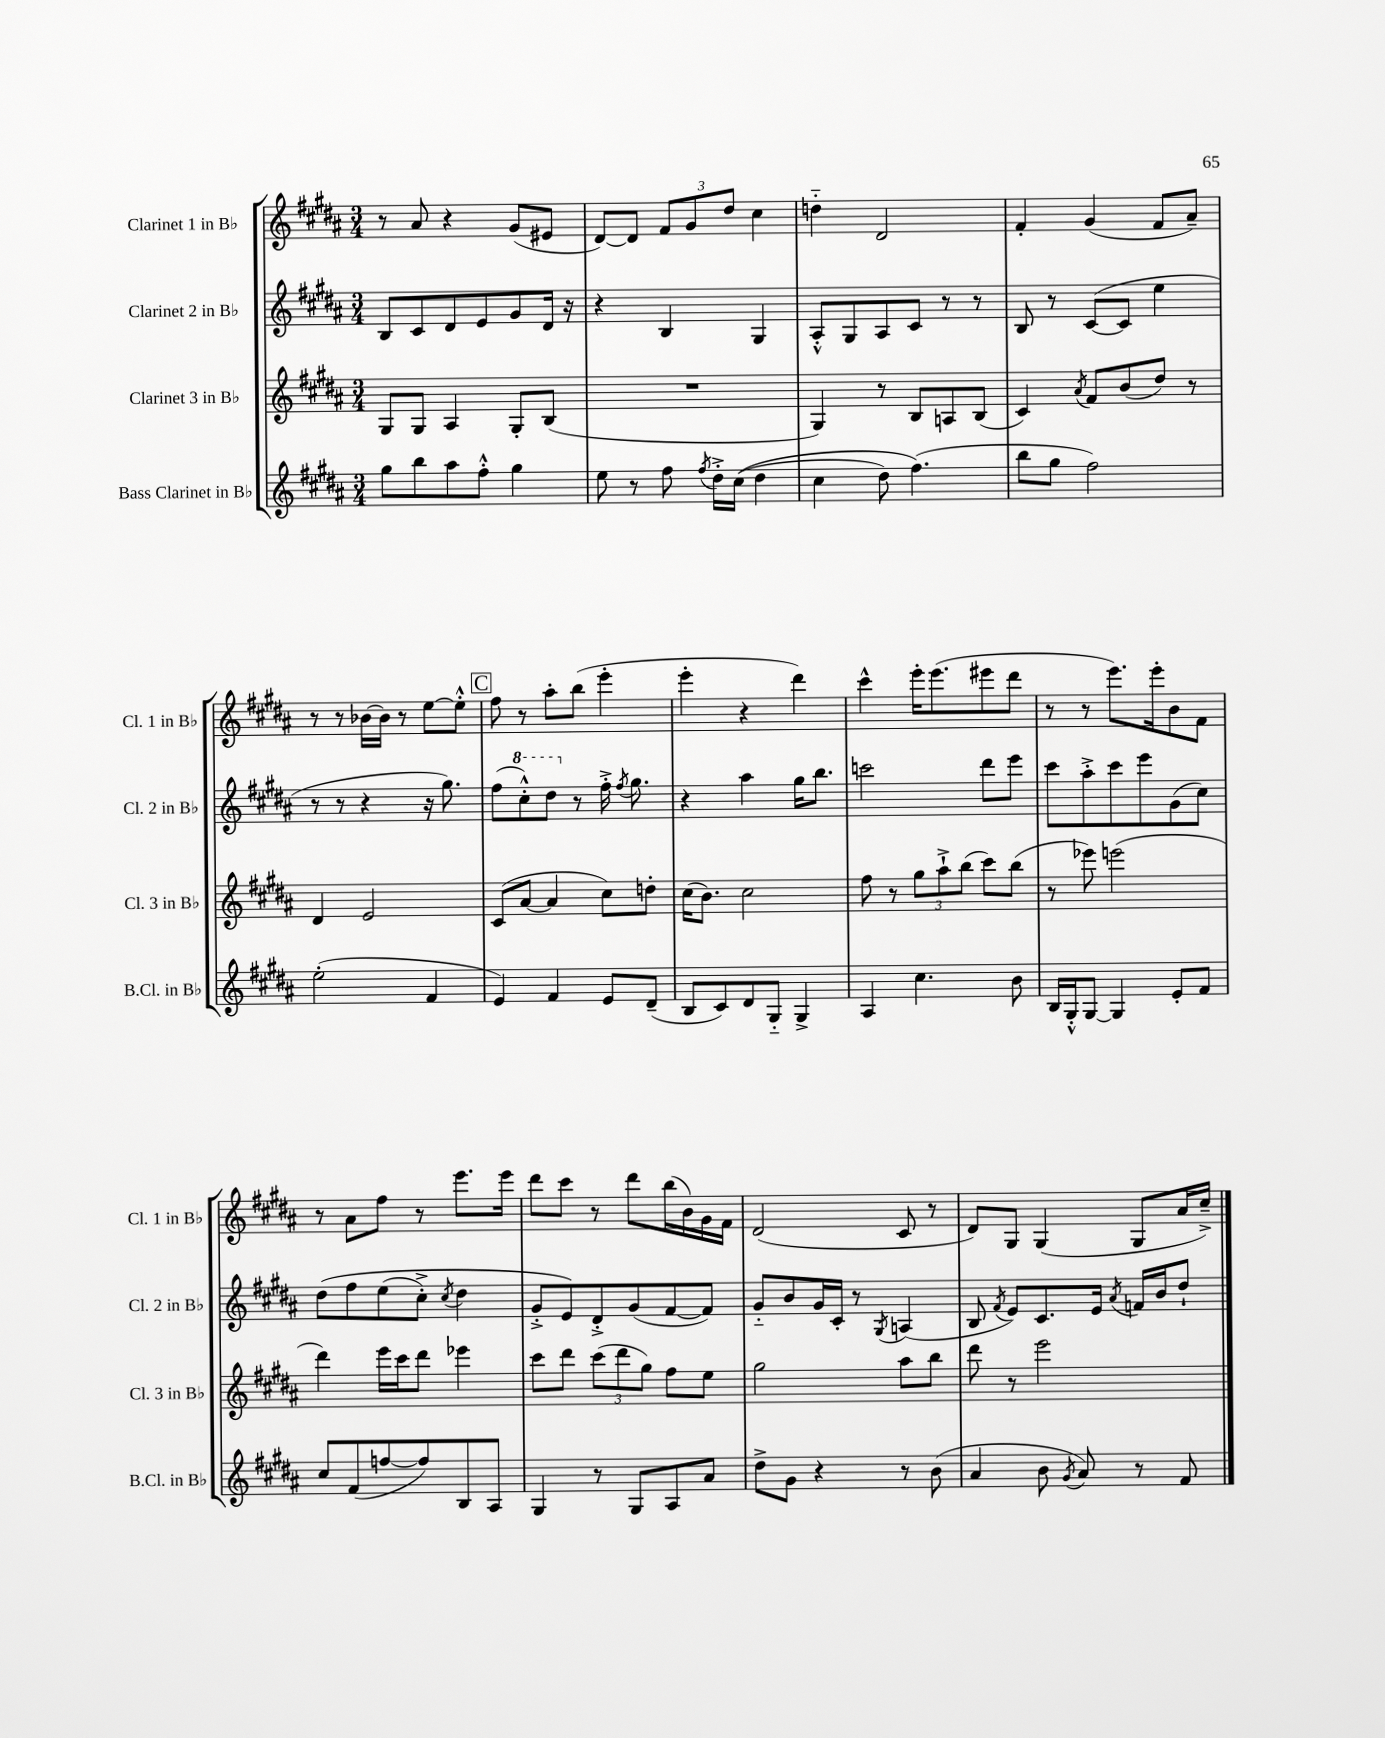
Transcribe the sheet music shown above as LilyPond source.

<<
\new StaffGroup <<
\new Staff = "s0" \with { instrumentName = "Clarinet 1 in Bb" shortInstrumentName = "Cl. 1 in Bb" } {
    \clef treble \key b \major \numericTimeSignature \time 3/4
    \autoBeamOff r8 ais'8 r4 gis'8[( eis'8] |
    dis'8[~) dis'8] \tuplet 3/2 { fis'8[ gis'8 dis''8] } cis''4 |
    d''4-_ dis'2 |
    fis'4-. gis'4( fis'8[ ais'8]--) |
    r8 r8 bes'16[~ bes'16] r8 e''8[~ e''8]-.-^ |
    \mark \markup { \box "C" } fis''8 r8 ais''8[-. b''8]( e'''4-. |
    e'''4-. r4 dis'''4) |
    cis'''4-^ e'''16[-. e'''8.( eis'''8 dis'''8] |
    r8 r8 e'''8.[) e'''16-. b'8 fis'8] |
    r8 ais'8[ fis''8] r8 e'''8.[ e'''16] |
    dis'''8[ cis'''8] r8 dis'''8[ b''16( b'16) gis'16 fis'16] |
    dis'2( cis'8 r8 |
    dis'8[) gis8] gis4( gis8[ ais'16 cis''16]--->) \bar "|." |
}
\new Staff = "s1" \with { instrumentName = "Clarinet 2 in Bb" shortInstrumentName = "Cl. 2 in Bb" } {
    \clef treble \key b \major \numericTimeSignature \time 3/4
    \autoBeamOff b8[ cis'8 dis'8 e'8 gis'8 dis'16] r16 |
    r4 b4 gis4 |
    ais8[-.-^ gis8 ais8 cis'8] r8 r8 |
    b8 r8 cis'8[~( cis'8] e''4 |
    r8 r8 r4 r16 gis''8.) |
    \mark \markup { \box "C" } fis''8[( \ottava #1 cis'''8-.-^) dis'''8] \ottava #0 r8 fis''16-.-> \acciaccatura { fis''8 } gis''8. |
    r4 ais''4 gis''16[ b''8.] |
    c'''2 dis'''8[ e'''8] |
    cis'''8[ ais''8-.-> cis'''8 e'''8 gis'8( cis''8]) |
    dis''8[\( fis''8 e''8( cis''8]-.->) \acciaccatura { cis''8 } dis''4 |
    gis'8[-.-> e'8\) dis'8-.-> gis'8( fis'8~ fis'8]) |
    gis'8[-_ b'8 gis'16 cis'16]-. r8 \acciaccatura { gis8 } a4( |
    b8 \acciaccatura { fis'8 } e'8[) cis'8. e'16] \acciaccatura { ais'8 } f'16[ b'16 dis''8]-! \bar "|." |
}
\new Staff = "s2" \with { instrumentName = "Clarinet 3 in Bb" shortInstrumentName = "Cl. 3 in Bb" } {
    \clef treble \key b \major \numericTimeSignature \time 3/4
    \autoBeamOff gis8[ gis8] ais4 gis8[-. b8]( |
    R2. |
    gis4) r8 b8[ a8 b8]( |
    cis'4) \acciaccatura { ais'8 } fis'8[ b'8( dis''8]) r8 |
    dis'4 e'2 |
    \mark \markup { \box "C" } cis'8[( ais'8]~ ais'4 cis''8[) d''8]-. |
    cis''16[( b'8.]) cis''2 |
    fis''8 r8 \tuplet 3/2 { gis''8[ ais''8-!-> b''8]( } cis'''8[) b''8]( |
    r8 ees'''8) e'''2( |
    dis'''4) e'''16[ cis'''16 dis'''8] ees'''4 |
    cis'''8[ dis'''8] \tuplet 3/2 { cis'''8[( dis'''8 gis''8]) } fis''8[ e''8] |
    gis''2 ais''8[ b''8] |
    dis'''8 r8 e'''2 \bar "|." |
}
\new Staff = "s3" \with { instrumentName = "Bass Clarinet in Bb" shortInstrumentName = "B.Cl. in Bb" } {
    \clef treble \key b \major \numericTimeSignature \time 3/4
    \autoBeamOff gis''8[ b''8 ais''8 fis''8]-.-^ gis''4 |
    e''8 r8 fis''8 \acciaccatura { fis''8 } dis''16[-.-> cis''16](\( dis''4 |
    cis''4 dis''8) fis''4.(\) |
    b''8[ gis''8] fis''2) |
    e''2-.( fis'4 |
    \mark \markup { \box "C" } e'4) fis'4 e'8[ dis'8]--( |
    b8[ cis'8) dis'8 gis8]-_ gis4-> |
    ais4 cis''4. b'8 |
    b16[ gis16-.-^ gis8]~ gis4 e'8[-. fis'8] |
    cis''8[ fis'8( f''8~ f''8) b8 ais8] |
    gis4 r8 gis8[ ais8 ais'8] |
    dis''8[-> gis'8] r4 r8 b'8( |
    ais'4 b'8 \acciaccatura { gis'8 } ais'8) r8 fis'8 \bar "|." |
}
>>
>>
\layout { \context { \Score \remove "Bar_number_engraver" } }
